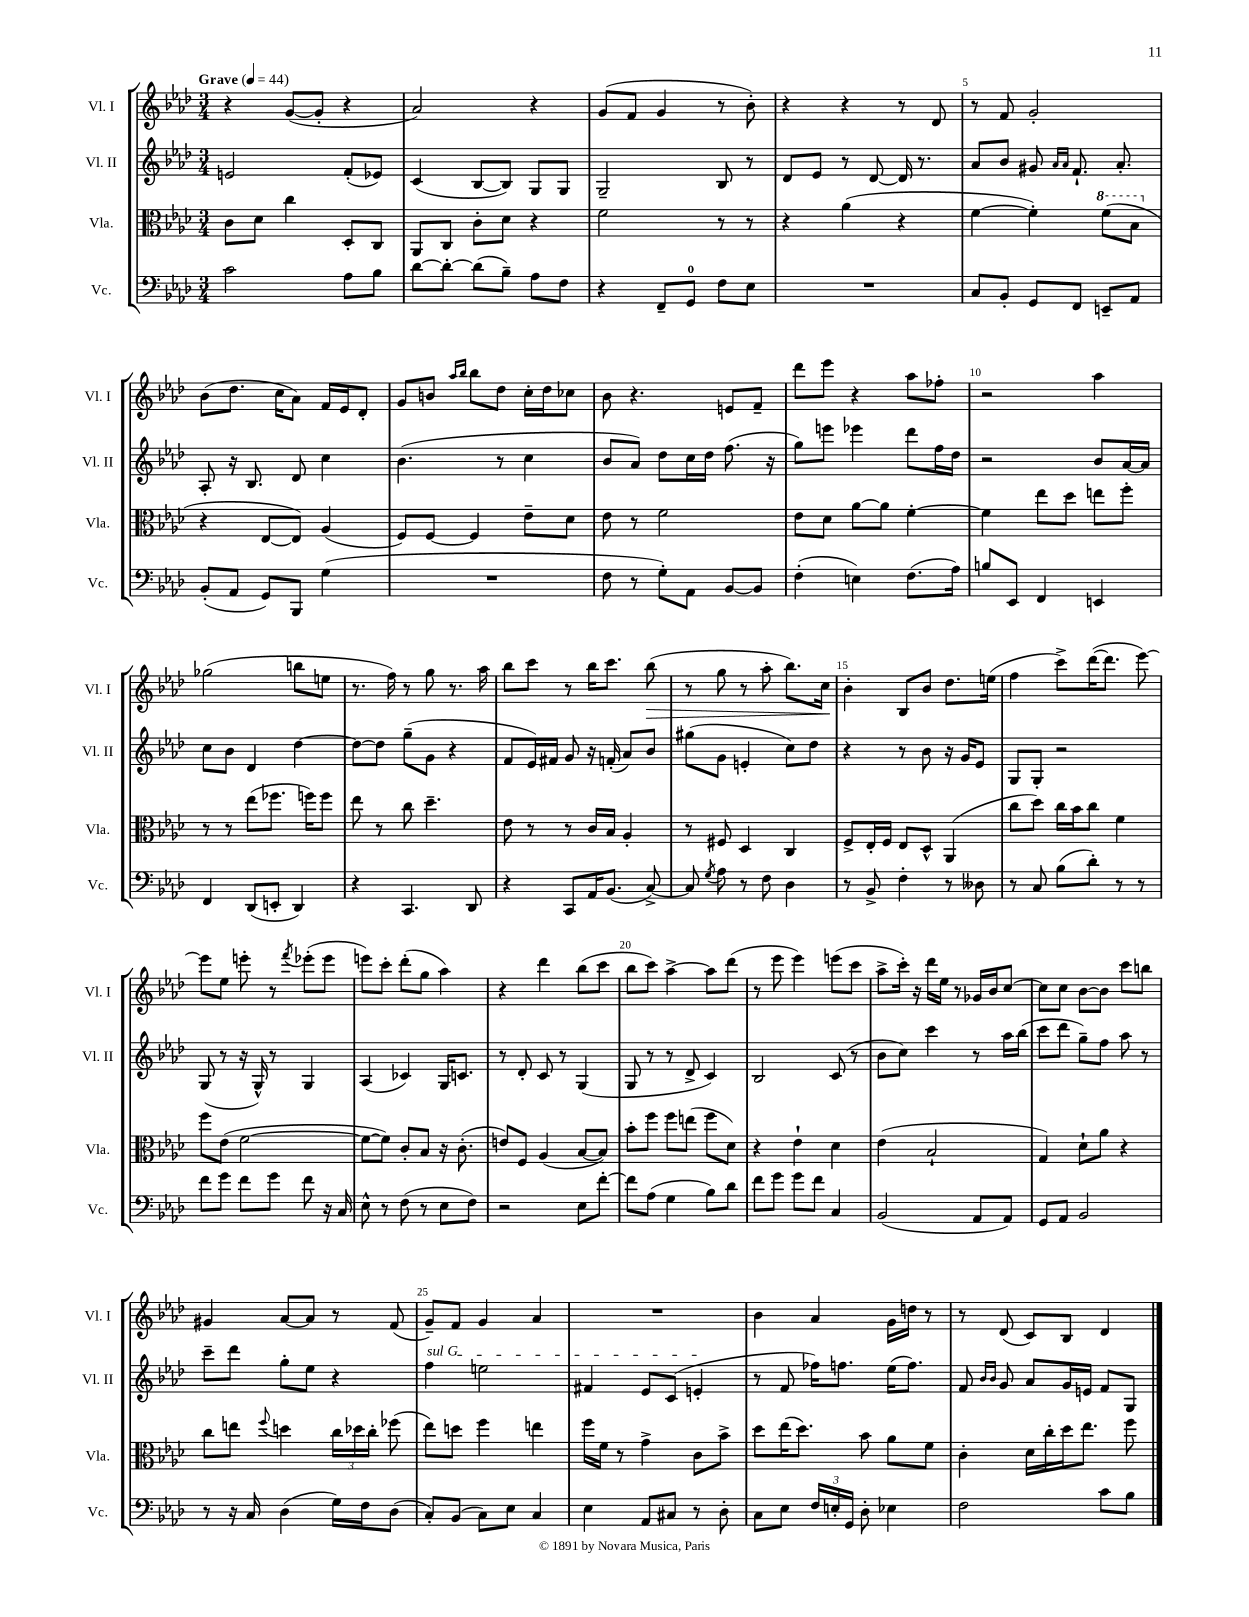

**kern	**kern	**kern	**kern	**dynam
*part4	*part3	*part2	*part1	*part1
*staff4	*staff3	*staff2	*staff1	*staff1
*I"Vc.	*I"Vla.	*I"Vl. II	*I"Vl. I	*
*I'Vc.	*I'Vla.	*I'Vl. II	*I'Vl. I	*
*clefF4	*clefC3	*clefG2	*clefG2	*
*k[b-e-a-d-]	*k[b-e-a-d-]	*k[b-e-a-d-]	*k[b-e-a-d-]	*
*M3/4	*M3/4	*M3/4	*M3/4	*
*MM44	*MM44	*MM44	*MM44	*
=1	=1	=1	=1	=1
!	!	!	!LO:TX:a:B:t=Grave	!
2c\	8c\L	2en/	4r	.
.	8d-\J	.	.	.
.	4cc\	.	([8g/L	.
.	.	.	8g'/J]	.
8A-\L	8D-'/L	(8f'/L	4r	.
8B-\J	8C/J	8e-X/J)	.	.
=2	=2	=2	=2	=2
[8d-\L	8AA-/L	(4c/	2a-/)	.
8d-'\J_	8C/J	.	.	.
(8d-\L]	8c'\L	[8B-/L	.	.
8B-~\J)	8d-\J	8B-/J])	.	.
8A-\L	4r	8G/L	4r	.
8F\J	.	8G/J	.	.
=3	=3	=3	=3	=3
4r	2f\	2G~/	(8g/L	.
.	.	.	8f/J	.
8FF~/L	.	.	4g/	.
8GG/J	.	.	.	.
8F\L	8r	8B-/	8r	.
8E-\J	8r	8r	8b-'\)	.
=4	=4	=4	=4	=4
2.r	4r	8d-/L	4r	.
.	.	8e-/J	.	.
.	(4a-\	8r	4r	.
.	.	[8d-/	.	.
.	4r	16d-/]	8r	.
.	.	8.r	.	.
.	.	.	8d-/	.
=5	=5	=5	=5	=5
8C/L	[4f\	8a-/L	8r	.
8BB-'/J	.	8b-/J	8f/	.
8GG/L	4f'\])	8g#X/	2g'/	.
.	.	16qqa-/LL	.	.
.	.	16qqa-/JJ	.	.
8FF/J	.	8.f`/	.	.
*	*8va	*	*	*
8EEn~/L	(8ff\L	.	.	.
.	.	8.a-'/	.	.
8AA-/J	8b-\J	.	.	.
!!LO:LB:g=z
=6	=6	=6	=6	=6
*	*X8va	*	*	*
(8BB-'/L	4r	8A-'/	(8b-\L	.
8AA-/J	.	16r	8.dd-\J	.
.	.	8.B-/	.	.
8GG/L)	[8E-/L	.	.	.
.	.	.	16cc\KL	.
8BBB-/J	8E-/J])	8d-/	8a-\J)	.
(4G\	(4A-/	4cc\	16f/LL	.
.	.	.	16e-/J	.
.	.	.	8d-'/J	.
=7	=7	=7	=7	=7
2.r	8F/L)	(4.b-\	8g/L	.
.	[8F/J	.	8bn/J	.
.	.	.	16qqaa-/LL	.
.	.	.	16qqbb-/JJ	.
.	4F/]	.	8bb-\L	.
.	.	8r	8dd-\J	.
.	8e-~\L	4cc\	16cc'\LL	.
.	.	.	16dd-\J	.
.	8d-\J	.	8cc-X\J	.
=8	=8	=8	=8	=8
8F\	8e-\	8b-/L	8b-\	.
8r	8r	8a-/J)	4.r	.
8G'\L)	2f\	8dd-\L	.	.
8AA-\J	.	16cc\L	.	.
.	.	16dd-\JJ	.	.
[8BB-/L	.	(8.ff\	8en/L	.
8BB-/J]	.	.	8f~/J	.
.	.	16r	.	.
=9	=9	=9	=9	=9
(4F'\	8e-\L	8gg\L)	8ddd-\L	.
.	8d-\J	8eeen\J	8eee-\J	.
4En\)	[8a-\L	4eee-X\	4r	.
.	8a-\J]	.	.	.
(8.F\L	[4f'\	8ddd-\L	8aa-\L	.
.	.	16ff\L	8ff-X'\J	.
16A-\Jk)	.	16dd-\JJ	.	.
=10	=10	=10	=10	=10
8Bn/L	4f\]	2r	2r	.
8EE-/J	.	.	.	.
4FF/	8ee-\L	.	.	.
.	8dd-\J	.	.	.
4EEn/	8een\L	8b-/L	4aa-\	.
.	8ff'\J	[16a-/L	.	.
.	.	16a-/JJ]	.	.
!!LO:LB:g=z
=11	=11	=11	=11	=11
4FF/	8r	8cc\L	(2gg-X\	.
.	8r	8b-\J	.	.
(8DD-/L	(8ee-\L	4d-/	.	.
8EEn'/J	8.ff-X\J	.	.	.
4DD-/)	.	[4dd-\	8bbn\L	.
.	16ffn\KL)	.	.	.
.	8ff\J	.	8een\J	.
=12	=12	=12	=12	=12
4r	8ee-\	8dd-\L_	8.r	.
.	8r	8dd-\J]	.	.
.	.	.	16ff\)	.
4.CC/	8cc\	(8gg~\L	8r	.
.	4.dd-~\	8g\J	8gg\	.
.	.	4r	8.r	.
8DD-/	.	.	.	.
.	.	.	16aa-\	.
=13	=13	=13	=13	=13
4r	8e-\	8f/L	8bb-\L	.
.	8r	16e-/L)	8ccc\J	.
.	.	16f#X/JJ	.	.
8CC/L	8r	8g/	8r	.
16AA-/K	16c/LL	16r	16bb-\KL	.
(8.BB-/J	16B-/JJ	(16fn'/	8.ccc\J	.
.	4A-'/	8a-/L)	.	.
!	!	!	!	!LO:HP:b
[8C^/)	.	8b-/J	(8bb-\	>
=14	=14	=14	=14	=14
8C/]	8r	(8gg#X\L	8r	.
8qG/	.	.	.	.
8A-\	8F#X/	8g\J	8gg\	.
8r	4D-/	4en'/	8r	.
8F\	.	.	8aa-'\	.
4D-\	4C/	8cc\L)	8.bb-\L)	.
.	.	8dd-\J	.	.
.	.	.	16cc\Jk	.
.	.	.	.	]
=15	=15	=15	=15	=15
8r	8F^/L	4r	4b-'\	.
8BB-^/	16E-'/L	.	.	.
.	16F/JJ	.	.	.
4F'\	8E-/L	8r	8B-/L	.
.	8D-^^/J	8b-\	8b-/J	.
8r	(4AA-/	16r	8.dd-\L	.
.	.	16g/KL	.	.
8D--X\	.	8e-/J	.	.
.	.	.	(16een\Jk	.
=16	=16	=16	=16	=16
8r	8cc\L	8G/L	4ff\	.
8C/	8dd-\J)	8G'/J	.	.
(8B-\L	16cc\LL	2r	8ccc^\L)	.
.	16b-\J	.	.	.
8d-'\J)	8cc\J	.	([16ddd-\K	.
.	.	.	8.ddd-\J]	.
8r	4f\	.	.	.
8r	.	.	[8eee-\)	.
!!LO:LB:g=z
=17	=17	=17	=17	=17
8f\L	8ff\L	(8G/	8eee-\L]	.
8g\J	(8e-\J	8r	8ee-\J	.
8f\L	[2f\	16r	8eeen'\	.
.	.	16G^^/)	.	.
8g\J	.	8r	8r	.
.	.	.	8qfff/	.
8f\	.	4G/	(8eee-X'\L	.
16r	.	.	8eee-\J	.
16C/	.	.	.	.
=18	=18	=18	=18	=18
8E-^^\	8f\L_	(4A-/	8eeen\L)	.
8r	8f\J])	.	8ccc'\J	.
(8F\	8c'/L	4c-X/)	(8ddd-'\L	.
8r	8B-/J	.	8gg\J	.
8E-\L	16r	16G/KL	4aa-\)	.
.	(8.c'\	8.cn/J	.	.
8F\J)	.	.	.	.
=19	=19	=19	=19	=19
2r	8en/L)	8r	4r	.
.	8F/J	8d-'/	.	.
.	(4A-/	8c/	4ddd-\	.
.	.	8r	.	.
8E-\L	[8B-/L	(4G/	(8bb-\L	.
[8f'\J	8B-/J])	.	8ccc\J	.
=20	=20	=20	=20	=20
8f\L]	8b-'\L	8G/	8bb-\L	.
(8A-\J	8ff\J	8r	8ccc\J)	.
4G\	8ff\L	8r	[4aa-^\	.
.	(8een\J	8d-^/	.	.
8B-\L)	8ff\L	4c/)	8aa-\L]	.
8d-\J	8d-\J)	.	(8ddd-\J	.
=21	=21	=21	=21	=21
8f\L	4r	2B-/	8r	.
8g\J	.	.	8eee-\	.
8g\L	4e-`\	.	4eee-\)	.
8f\J	.	.	.	.
4C/	4d-\	(8c/	(8eeen\L	.
.	.	8r	8ccc\J	.
=22	=22	=22	=22	=22
(2BB-/	(4e-\	8b-\L	8aa-^\L	.
.	.	8cc\J)	16ccc'\Jk)	.
.	.	.	16r	.
.	2B-`/	4ccc\	16ddd-\LL	.
.	.	.	16ee-\JJ	.
.	.	.	8r	.
8AA-/L	.	8r	16g-X/LL	.
.	.	.	16b-/J	.
8AA-/J)	.	16aa-\LL	[8cc/J	.
.	.	(16bb-\JJ	.	.
=23	=23	=23	=23	=23
8GG/L	4G/)	8ccc\L	8cc\L]	.
8AA-/J	.	8ddd-\J	8cc\J	.
2BB-/	8d-`\L	8gg~\L)	[8b-\L	.
.	8a-\J	8ff\J	8b-\J]	.
.	4r	8aa-\	8ccc\L	.
.	.	8r	8bbn\J	.
!!LO:LB:g=z
=24	=24	=24	=24	=24
8r	8cc\L	8ccc~\L	4g#X/	.
16r	8een\J	8ddd-\J	.	.
16C/	.	.	.	.
.	8qqff/	.	.	.
(4D-\	4ddn\	8gg'\L	[8a-/L	.
.	.	8ee-\J	8a-/J]	.
16G\LL)	24cc\LL	4r	8r	.
.	24dd-X\	.	.	.
16F\J	.	.	.	.
.	24cc'\JJ	.	.	.
(8D-\J	(8ff-X\	.	(8f/	.
=25	=25	=25	=25	=25
!	!	!LO:TX:a:i:t=sul G	!	!
8C'/L)	8ee-\L)	4ff\	8g~/L)	.
(8BB-/J	8ddn\J	.	8f/J	.
8C\L)	4ff\	2een\	4g/	.
8E-\J	.	.	.	.
4C/	4een\	.	4a-/	.
=26	=26	=26	=26	=26
4E-\	16ff\LL	4f#X/	2.r	.
.	16f\JJ	.	.	.
.	8r	.	.	.
8AA-/L	4g^\	8e-/L	.	.
8C#X/J	.	(8c/J	.	.
8r	8c\L	4en'/	.	.
8D-'\	8b-^\J	.	.	.
=27	=27	=27	=27	=27
8C\L	8dd-\L	8r	4b-\	.
8E-\J	(16ee-\K	8f/	.	.
.	8.dd-\J)	.	.	.
24F/LL	.	16ff-X\KL)	4a-/	.
24En'/	.	.	.	.
.	.	8.ffn\J	.	.
24GG/JJ	.	.	.	.
8D-'\	8b-\	.	.	.
4E-X\	8a-\L	(16ee-\KL	16g\LL	.
.	.	8.ff\J)	16ddn\JJ	.
.	8f\J	.	8r	.
=28	=28	=28	=28	=28
2F\	4c'\	8f/	8r	.
.	.	16qqb-/LL	.	.
.	.	16qqb-/JJ	.	.
.	.	8g/	(8d-/	.
.	16d-\LL	8a-/L	8c/L)	.
.	16cc'\	.	.	.
.	16dd-\J	16g/L	8B-/J	.
.	8.ee-\J	16en/JJ	.	.
8c\L	.	8f/L	4d-/	.
8B-\J	8ff\	8G/J	.	.
==	==	==	==	==
*-	*-	*-	*-	*-
